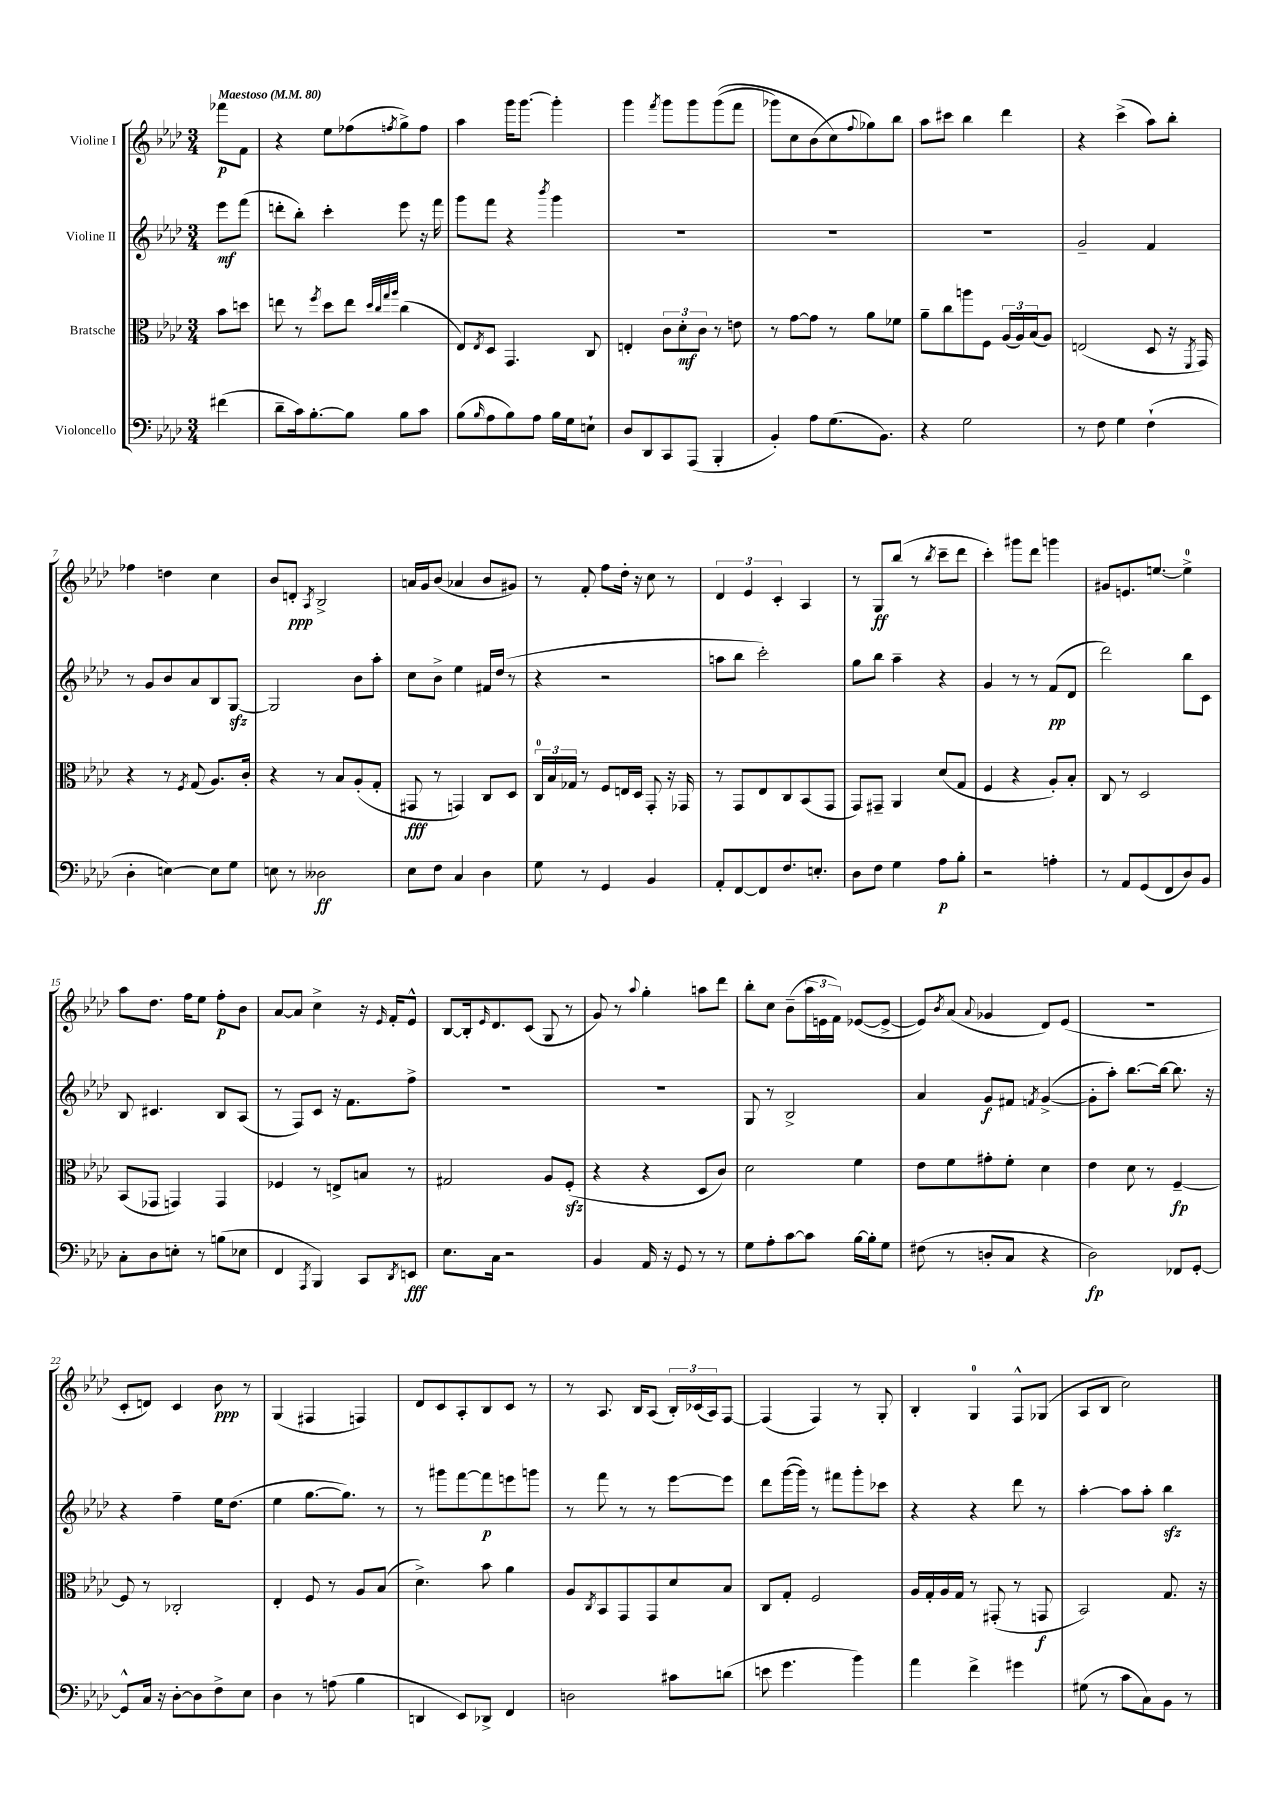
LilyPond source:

<<
\new StaffGroup <<
\new Staff = "s0" \with { instrumentName = "Violine I" } {
    \clef treble \key aes \major \numericTimeSignature \time 3/4 \partial 4 \tempo "Maestoso" 4 = 80
    fes'''8\p f'8 |
    r4 ees''8 fes''8( \acciaccatura { f''8 } g''8->) f''8 |
    aes''4 g'''16 g'''8.~ g'''4-. |
    g'''4 \acciaccatura { f'''8 } g'''8 g'''8 g'''8(\( f'''8 |
    ges'''8) c''8 bes'8( c''8\) \appoggiatura { f''8 } ges''8) bes''8 |
    aes''8 cis'''8 bes''4 des'''4 |
    r4 c'''4->( aes''8) bes''8-. |
    fes''4 d''4 c''4 |
    bes'8 d'8-.\ppp \acciaccatura { aes8 } bes2-> |
    a'16 g'16 bes'8( aes'4 bes'8 gis'8) |
    r8 f'8-. f''8 des''16-. r16 c''8 r8 |
    \tuplet 3/2 { des'4 ees'4 c'4-. } aes4 |
    r8 g8\ff bes''8( r8 \acciaccatura { bes''8 } c'''8-- des'''8 |
    c'''4-.) gis'''8 des'''8 g'''4 |
    gis'8 e'8. e''8.~ e''4-0-> |
    aes''8 des''8. f''16 ees''8 f''8-.\p bes'8 |
    aes'8~ aes'8 c''4-> r16 \grace { ees'16 } f'16-. ees'8-^ |
    bes8~ bes16-. \grace { ees'16 } des'8. c'8( g8 r8 |
    g'8) r8 \appoggiatura { aes''8 } g''4-. a''8 des'''8 |
    bes''8-. c''8 bes'8--( \tuplet 3/2 { aes''16 e'16 f'16) } ees'8~( ees'8~-> |
    ees'8) \acciaccatura { bes'8 } aes'8( \appoggiatura { aes'8 } ges'4 des'8) ees'8( |
    R2. |
    c'8-. d'8) c'4 bes'8\ppp r8 |
    g4( fis4 f4) |
    des'8 c'8 aes8-. bes8 c'8 r8 |
    r8 aes8. bes16 aes8( \tuplet 3/2 { bes16-.) ces'16( aes16) } f8~ |
    f4( f4) r8 g8-. |
    bes4-. g4-0 f8-^ ges8( |
    aes8 bes8 c''2) \bar "|." |
}
\new Staff = "s1" \with { instrumentName = "Violine II" } {
    \clef treble \key aes \major \numericTimeSignature \time 3/4 \partial 4
    ees'''8\mf f'''8( |
    d'''8-. bes''8-.) c'''4-. ees'''8 r16 f'''16 |
    g'''8 f'''8 r4 \acciaccatura { bes'''8 } g'''4 |
    R2. |
    R2. |
    R2. |
    g'2-- f'4 |
    r8 g'8 bes'8 aes'8 bes8 g8~\sfz |
    g2 bes'8 aes''8-. |
    c''8 bes'8-> ees''4 fis'16 des''16( r8 |
    r4 r2 |
    a''8 bes''8 c'''2-.) |
    g''8 bes''8 aes''4-- r4 |
    g'4 r8 r8 f'8\pp( des'8 |
    des'''2) bes''8 c'8 |
    bes8 cis'4. bes8 aes8( |
    r8 f8) c'8 r16 f'8. f''8-> |
    R2. |
    R2. |
    g8 r8 bes2-> |
    aes'4 g'8\f fis'8 \acciaccatura { f'8 } g'4~->( |
    g'8-. aes''8-.) bes''8.~ bes''16~ bes''8. r16 |
    r4 f''4-- ees''16 des''8.( |
    ees''4 g''8.~ g''8.) r8 |
    r8 gis'''8 f'''8~ f'''8\p e'''8 g'''8 |
    r8 f'''8 r8 r8 ees'''8~ ees'''8 |
    des'''8 g'''16~( g'''16) r8 fis'''8 g'''8-. ces'''8 |
    r4 r4 des'''8 r8 |
    aes''4~-. aes''8 aes''8-. bes''4\sfz \bar "|." |
}
\new Staff = "s2" \with { instrumentName = "Bratsche" } {
    \clef alto \key aes \major \numericTimeSignature \time 3/4 \partial 4
    bes'8 d''8 |
    e''8 r8 \acciaccatura { f''8 } des''8 e''8 \grace { des''32 c''32 g''32 aes''32 } c''4( |
    ees8) \acciaccatura { ees8 } des8 g,4. c8 |
    e4-. \tuplet 3/2 { c'8 des'8-.\mf c'8 } r8 e'8 |
    r8 g'8~ g'8 r8 aes'8 fes'8 |
    aes'8-- c''8 a''8 f8 \tuplet 3/2 { aes16( aes16) bes16( } aes8) |
    e2( des8 r16 \acciaccatura { f,8 } g,16) |
    r4 r8 \acciaccatura { f8 } g8( aes8.) c'16-. |
    r4 r8 bes8 aes8-.( g8-. |
    gis,8\fff r8 g,4) c8 des8 |
    \tuplet 3/2 { c16-0 bes16 ges16 } r8 f8 e16 des16 g,8-. r16 ges,16 |
    r8 g,8 ees8 c8 bes,8( g,8 |
    g,8) gis,8-- aes,4 des'8( g8 |
    f4 r4 aes8-.) bes8-. |
    c8 r8 des2 |
    bes,8( ges,8 g,4) g,4 |
    fes4 r8 e8-> b8 r8 |
    gis2 aes8 f8-.\sfz( |
    r4 r4 des8 c'8) |
    des'2 f'4 |
    ees'8 f'8 gis'8-. f'8-. des'4 |
    ees'4 des'8 r8 f4~--\fp |
    f8 r8 ces2-. |
    ees4-. f8 r8 aes8 bes8( |
    des'4.->) bes'8 aes'4 |
    aes8 \acciaccatura { c8 } bes,8 g,8 g,8 des'8 bes8 |
    c8 g8-. f2 |
    aes16 g16-. aes16 g16 r8 gis,8-.( r8 g,8\f |
    bes,2) g8. r16 \bar "|." |
}
\new Staff = "s3" \with { instrumentName = "Violoncello" } {
    \clef bass \key aes \major \numericTimeSignature \time 3/4 \partial 4
    fis'4( |
    des'8-- c'16) bes8.~-. bes8 bes8 c'8 |
    bes8( \grace { bes16 } aes8 bes8) aes8 bes16 g16 e8-! |
    des8 des,8 c,8 aes,,8( bes,,4-. |
    bes,4-.) aes8 g8.( bes,8.) |
    r4 g2 |
    r8 f8 g4 f4-!( |
    des4-. e4~) e8 g8 |
    e8 r8 deses2\ff |
    ees8 f8 c4 des4 |
    g8 r8 g,4 bes,4 |
    aes,8-. f,8~ f,8 f8. e8.-. |
    des8 f8 g4 aes8\p bes8-. |
    r2 a4-. |
    r8 aes,8 g,8( f,8 des8) bes,8 |
    c8-. des8 e8-. r8 b8( ees8 |
    f,4 \acciaccatura { aes,,8 } bes,,4) c,8 \acciaccatura { des,8 } e,8\fff |
    ees8. c16 r2 |
    bes,4 aes,16 r16 g,8 r8 r8 |
    g8 aes8-. c'8~ c'8 bes16~ bes16-. g8 |
    fis8( r8 d8-. c8 r4 |
    des2\fp) fes,8 g,8~-. |
    g,8-^ c16 r16 des8~-. des8 f8-> ees8 |
    des4 r8 a8( bes4 |
    d,4 ees,8) des,8-> f,4 |
    d2 cis'8 d'8( |
    e'8 g'4. bes'4) |
    aes'4 f'4-> gis'4 |
    gis8( r8 c'8 c8) bes,8 r8 \bar "|." |
}
>>
>>
